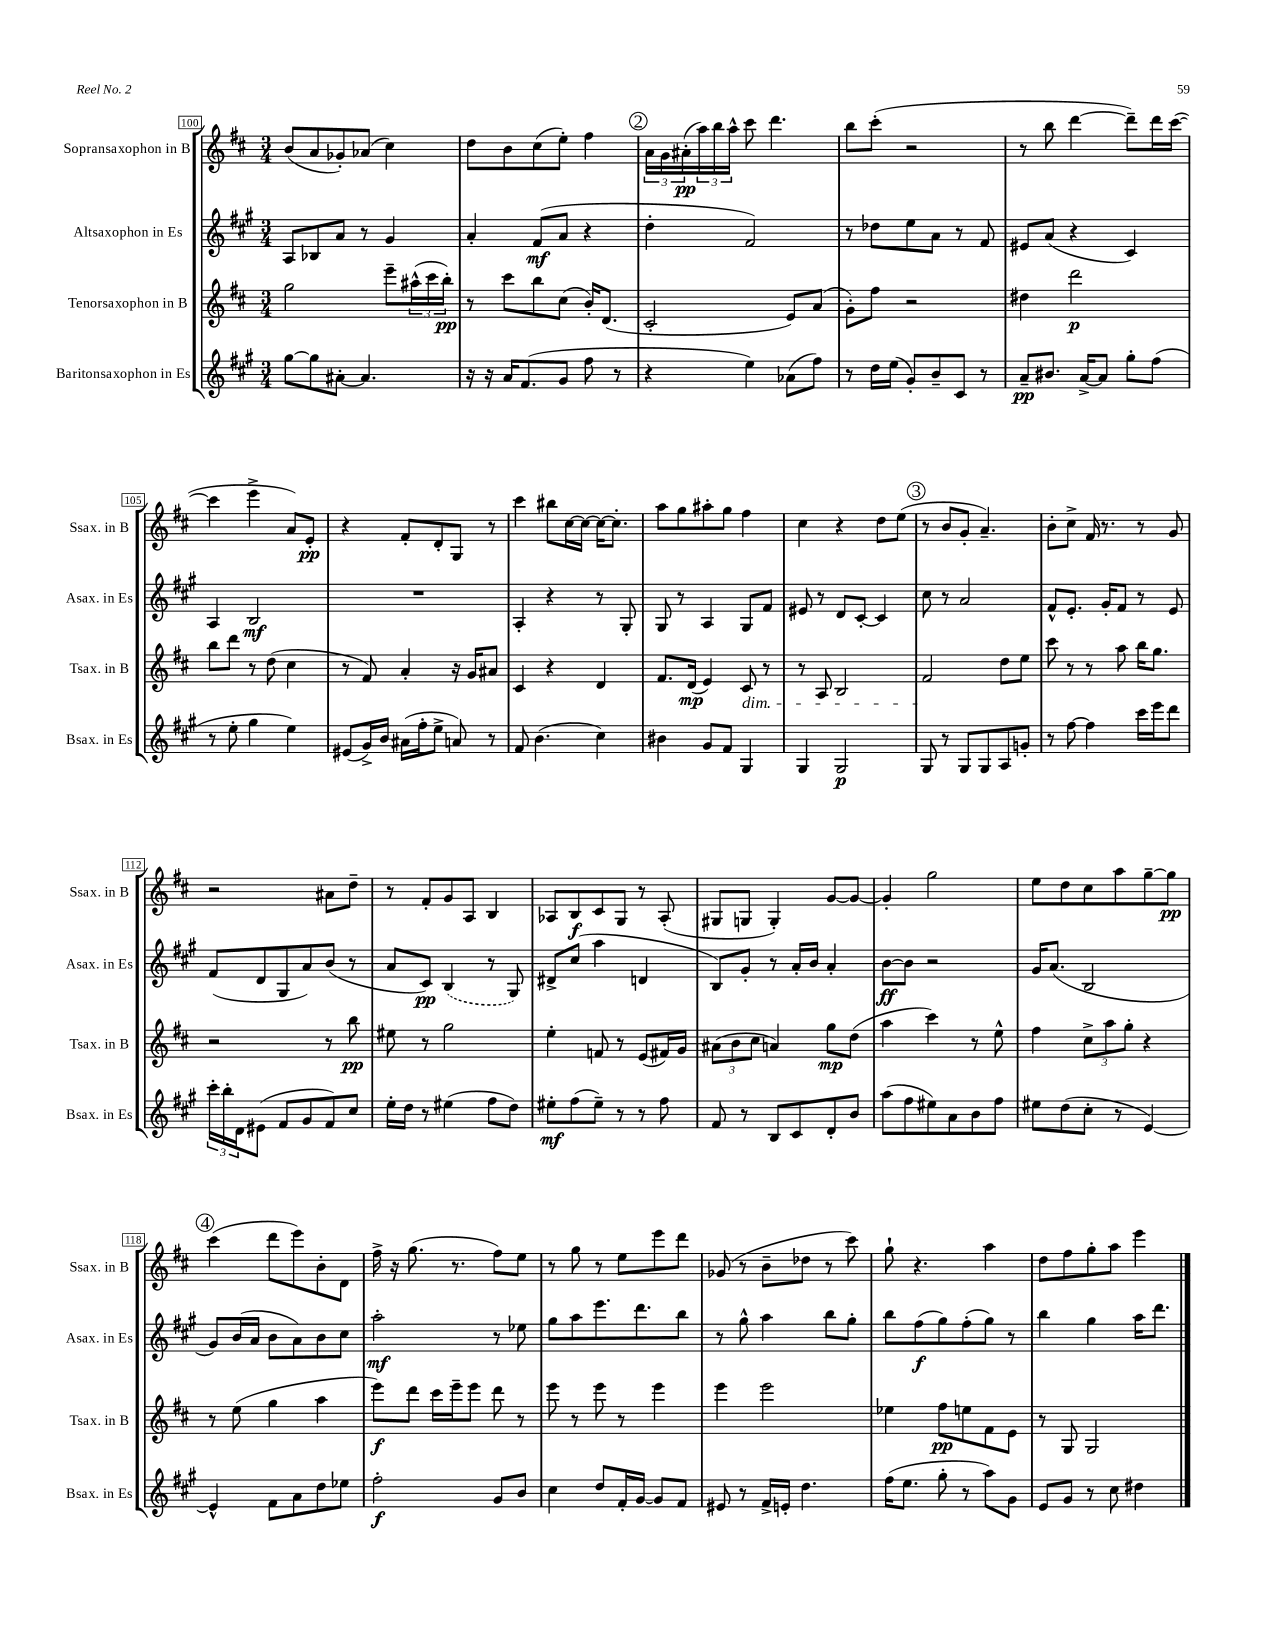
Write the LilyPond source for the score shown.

<<
\new StaffGroup <<
\new Staff = "s0" \with { instrumentName = "Sopransaxophon in B" shortInstrumentName = "Ssax. in B" } {
    \clef treble \key d \major \numericTimeSignature \time 3/4
    b'8( a'8 ges'8-.) aes'8( cis''4) |
    d''8 b'8 cis''8( e''8-.) fis''4 |
    \mark \markup { \circle "2" } \tuplet 3/2 { a'16 g'16 ais'16-.\pp( } \tuplet 3/2 { a''16) b''16 a''16-^ } cis'''8 d'''4. |
    b''8 cis'''8-.( r2 |
    r8 b''8 d'''4~ d'''8--) d'''16 cis'''16~( |
    cis'''4 e'''4-> a'8) e'8-.\pp |
    r4 fis'8-. d'8-. g8 r8 |
    cis'''4 bis''8 cis''16~ cis''16~ cis''16~ cis''8.-. |
    a''8 g''8 ais''8-. g''8 fis''4 |
    cis''4 r4 d''8 e''8( |
    \mark \markup { \circle "3" } r8 b'8 g'8-. a'4.--) |
    b'8-. cis''8-> fis'16 r8. r8 g'8 |
    r2 ais'8 d''8-- |
    r8 fis'8-. g'8 a8 b4 |
    aes8 b8\f cis'8 g8 r8 aes8-.( |
    gis8 g8 g4-.) g'8~ g'8~ |
    g'4-. g''2 |
    e''8 d''8 cis''8 a''8 g''8~-- g''8\pp |
    \mark \markup { \circle "4" } cis'''4( d'''8 e'''8) b'8-. d'8 |
    fis''16-> r16 g''8.( r8. fis''8) e''8 |
    r8 g''8 r8 e''8 e'''8 d'''8 |
    ges'8( r8 b'8-- des''8 r8 cis'''8) |
    g''8-! r4. a''4 |
    d''8 fis''8 g''8-. a''8 e'''4 \bar "|." |
}
\new Staff = "s1" \with { instrumentName = "Altsaxophon in Es" shortInstrumentName = "Asax. in Es" } {
    \clef treble \key a \major \numericTimeSignature \time 3/4
    a8 bes8 a'8 r8 gis'4 |
    a'4-. fis'8\mf( a'8 r4 |
    \mark \markup { \circle "2" } d''4-. fis'2) |
    r8 des''8 e''8 a'8 r8 fis'8 |
    eis'8 a'8( r4 cis'4) |
    a4 b2\mf |
    R2. |
    a4-. r4 r8 gis8-. |
    gis8 r8 a4 gis8 fis'8 |
    eis'8 r8 d'8 cis'8~-. cis'4 |
    \mark \markup { \circle "3" } cis''8 r8 a'2 |
    fis'8-^ e'8.-. gis'16-. fis'8 r8 e'8 |
    fis'8( d'8 gis8 a'8) b'8( r8 |
    a'8 cis'8\pp) \once \slurDashed b4( r8 gis8) |
    dis'8-> cis''8( a''4 d'4 |
    b8) gis'8-. r8 a'16-. b'16 a'4-. |
    b'8~\ff b'8 r2 |
    gis'16 a'8.( b2 |
    \mark \markup { \circle "4" } gis'8) b'16( a'16 b'8 a'8) b'8 cis''8 |
    a''2-.\mf r8 ees''8 |
    gis''8 a''8 e'''8. d'''8. b''8 |
    r8 gis''8-^ a''4 b''8 gis''8-. |
    b''8 fis''8\f( gis''8) fis''8-.( gis''8) r8 |
    b''4 gis''4 a''16 d'''8. \bar "|." |
}
\new Staff = "s2" \with { instrumentName = "Tenorsaxophon in B" shortInstrumentName = "Tsax. in B" } {
    \clef treble \key d \major \numericTimeSignature \time 3/4
    g''2 e'''8-- \tuplet 3/2 { ais''16-^( cis'''16 b''16-.\pp) } |
    r8 cis'''8 b''8 cis''8( b'16-.) d'8.( |
    \mark \markup { \circle "2" } cis'2-. e'8) a'8( |
    g'8-.) fis''8 r2 |
    dis''4 d'''2\p |
    b''8 d'''8 r8 d''8( cis''4 |
    r8 fis'8) a'4-. r16 g'16 ais'8 |
    cis'4 r4 d'4 |
    fis'8. d'16\mp( e'4) cis'8\dim r8 |
    r8 a8 b2 |
    \mark \markup { \circle "3" } fis'2\! d''8 e''8 |
    cis'''8 r8 r8 a''8 b''16 g''8. |
    r2 r8 b''8\pp |
    eis''8 r8 g''2 |
    e''4-. f'8 r8 e'8( fis'16) g'16 |
    \tuplet 3/2 { ais'8( b'8 cis''8 } a'4) g''8\mp d''8( |
    a''4 cis'''4) r8 e''8-^ |
    fis''4 \tuplet 3/2 { cis''8-> a''8 g''8-. } r4 |
    \mark \markup { \circle "4" } r8 e''8( g''4 a''4 |
    e'''8\f) d'''8 cis'''16 e'''16-- e'''8 d'''8 r8 |
    e'''8 r8 e'''8 r8 e'''4 |
    e'''4 e'''2 |
    ees''4 fis''8\pp e''8 fis'8 e'8 |
    r8 g8 g2 \bar "|." |
}
\new Staff = "s3" \with { instrumentName = "Baritonsaxophon in Es" shortInstrumentName = "Bsax. in Es" } {
    \clef treble \key a \major \numericTimeSignature \time 3/4
    gis''8~ gis''8 ais'8~-. ais'4. |
    r16 r16 a'16 fis'8.( gis'8 fis''8 r8 |
    \mark \markup { \circle "2" } r4 e''4) aes'8( fis''8) |
    r8 d''16 e''16( gis'8-.) b'8-- cis'8 r8 |
    a'8--\pp bis'8. a'16~-> a'8 gis''8-. fis''8( |
    r8 e''8-. gis''4 e''4) |
    eis'8( gis'16->) b'16 ais'16( fis''16-. e''8-> a'8) r8 |
    fis'8 b'4.( cis''4) |
    bis'4 gis'8 fis'8 gis4 |
    gis4 gis2\p |
    \mark \markup { \circle "3" } gis8 r8 gis8 gis8 a8 g'8-. |
    r8 fis''8~ fis''4 cis'''16 e'''16 d'''8 |
    \tuplet 3/2 { cis'''16-. b''16-. d'16 } eis'8( fis'8 gis'8 fis'8) cis''8 |
    e''16-. d''16 r8 eis''4( fis''8 d''8) |
    eis''8-.\mf fis''8( eis''8--) r8 r8 fis''8 |
    fis'8 r8 b8 cis'8 d'8-. b'8 |
    a''8( fis''8 eis''8) a'8 b'8 fis''8 |
    eis''8 d''8( cis''8-. r8 e'4~) |
    \mark \markup { \circle "4" } e'4-^ fis'8 a'8 d''8 ees''8 |
    fis''2-.\f gis'8 b'8 |
    cis''4 d''8 fis'16-. gis'16~ gis'8 fis'8 |
    eis'8 r8 fis'16-> e'16-. d''4. |
    fis''16( e''8. gis''8-. r8 a''8) gis'8 |
    e'8 gis'8 r8 cis''8 dis''4 \bar "|." |
}
>>
>>
\layout { \context { \Score currentBarNumber = #100 \override BarNumber.stencil = #(make-stencil-boxer 0.1 0.3 ly:text-interface::print) } }
